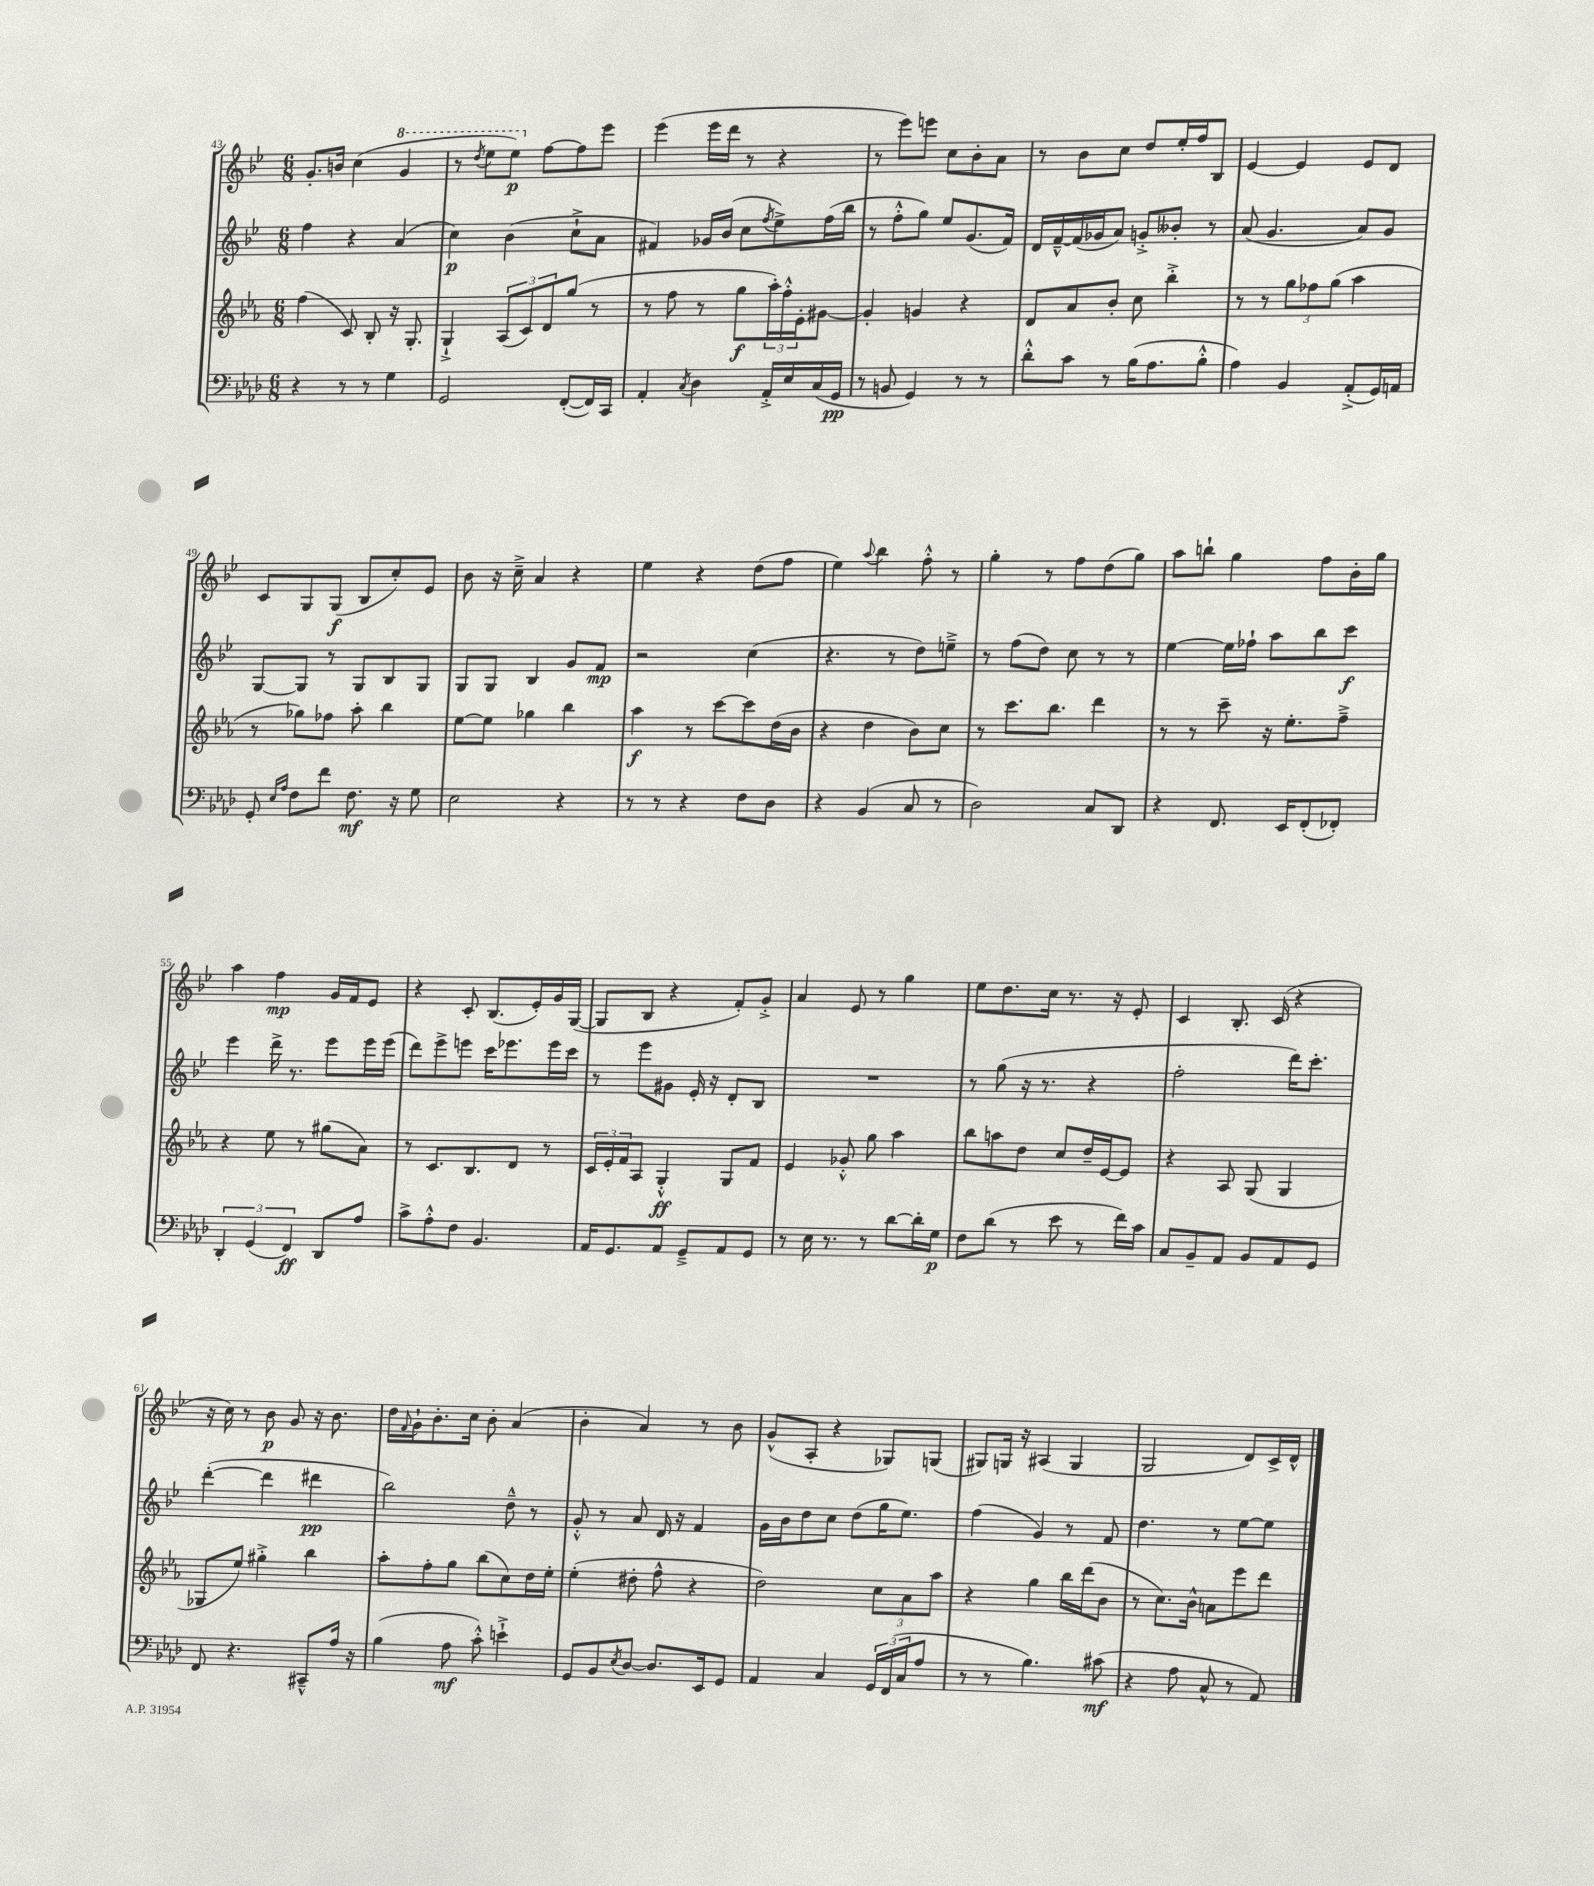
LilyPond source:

<<
\new StaffGroup <<
\new Staff = "s0" {
    \clef treble \key bes \major \numericTimeSignature \time 6/8
    g'8.-. b'16 c''4( \ottava #1 g''4 |
    r8 \acciaccatura { d'''8 } ees'''8 ees'''8\p) \ottava #0 f''8~ f''8 ees'''8 |
    ees'''4( ees'''16 d'''16 r8 r4 |
    r8 ees'''8) e'''8 c''8 bes'8-. a'8 |
    r8 bes'8 c''8 d''8 ees''16-. f''16 bes8 |
    ees'4~ ees'4 ees'8 d'8 |
    c'8 g8 g8\f( bes8 c''8-.) ees'8 |
    bes'8 r16 c''16---> a'4 r4 |
    ees''4 r4 d''8( f''8 |
    ees''4) \appoggiatura { a''8 } bes''4 f''8-.-^ r8 |
    g''4-. r8 f''8 d''8( g''8) |
    a''8 b''8-! g''4 f''8 bes'16-. g''16 |
    a''4 f''4\mp g'16 f'16 ees'8 |
    r4 c'8-. bes8.( ees'16-.) g'16 g16~( |
    g8 bes8 r4 f'8-.) g'8-.-> |
    a'4 ees'8 r8 g''4 |
    ees''8 d''8. c''16 r8. r16 ees'8-. |
    c'4 bes8.-. c'16( r4 |
    r16 c''16) r8 bes'8\p g'8 r16 bes'8. |
    d''16 \appoggiatura { f'8 } g'16-! bes'8.-. c''16 bes'8-. a'4( |
    bes'4-. a'4) r8 bes'8 |
    g'8-^( a8-. r4 ges8) g8( |
    gis8) g16 r16 ais4( g4 |
    g2 d'8) c'16-> d'16-^ \bar "|." |
}
\new Staff = "s1" {
    \clef treble \key bes \major \numericTimeSignature \time 6/8
    f''4 r4 a'4( |
    c''4\p) bes'4( c''8-!-> a'8 |
    fis'4) ges'16 bes'16( c''8 \acciaccatura { f''8 } ees''8->) f''16( bes''16 |
    r8 f''8-.-^ g''8) ees''8 g'8.( f'16) |
    d'16 f'16~---^ f'16( ges'16 a'8) g'8-.-> beses'8-. r8 |
    a'8( g'4. a'8) g'8 |
    g8~ g8 r8 g8 bes8 g8 |
    g8 g8 bes4 g'8 f'8\mp |
    r2 c''4( |
    r4. r8 d''8) e''8---> |
    r8 f''8( d''8) c''8 r8 r8 |
    ees''4~ ees''16 fes''16-! a''8 bes''8 c'''8\f |
    ees'''4 d'''16-> r8. ees'''8 ees'''16 ees'''16( |
    d'''8) ees'''8-> e'''8 c'''16 ees'''8. ees'''16 c'''16 |
    r8 ees'''8 gis'8 ees'16-. r16 d'8-. bes8 |
    R2. |
    r8 g''8( r16 r8. r4 |
    f''2-. d'''16) c'''8.-. |
    d'''4~-.( d'''4 dis'''4\pp |
    bes''2) d''8---^ r8 |
    g'8-.-^ r8 a'8 d'16 r16 f'4 |
    g'16 bes'16 d''8 c''8 d''8( g''16 ees''8.) |
    f''4( g'4) r8 f'8 |
    d''4. r8 ees''8~ ees''8 \bar "|." |
}
\new Staff = "s2" {
    \clef treble \key ees \major \numericTimeSignature \time 6/8
    f''4( c'8) bes8-. r16 g8.-. |
    g4-!-> \tuplet 3/2 { aes8( c'8) d'8 } g''8( r8 |
    r8 f''8 r8 g''8\f \tuplet 3/2 { aes''16-.) f''16-.-^ ees'16-. } gis'8~ |
    gis'4-. g'4 r4 |
    d'8 aes'8 bes'8-. c''8 bes''4-.-> |
    r8 r8 \tuplet 3/2 { g''8 fes''8 g''8( } aes''4 |
    r8 ges''8) fes''8 aes''8-. bes''4 |
    ees''8~ ees''8 ges''4 bes''4 |
    aes''4\f r8 c'''8~ c'''8 d''16( bes'16 |
    r4 d''4 bes'8) c''8 |
    r8 c'''8. bes''8. d'''4 |
    r8 r8 c'''8-- r16 ees''8.-. f''8---> |
    r4 ees''8 r8 gis''8( aes'8) |
    r8 c'8. bes8. d'8 r8 |
    \tuplet 3/2 { c'16 ees'16-. f'16 } aes8 g4-.-^\ff g8 f'8 |
    ees'4 ges'8-.-^ g''8 aes''4 |
    bes''8 a''8 d''8 c''8 d''16-- ees'16~ ees'8 |
    r4 aes8 g8( g4 |
    ges8 ees''8) gis''4-.-> bes''4 |
    aes''8-. f''8-. g''8 bes''8( c''8) d''16 ees''16-. |
    ees''4-.( dis''8-. f''8-^ r4 |
    d''2) \tuplet 3/2 { c''8 aes'8 aes''8 } |
    r4 g''4 bes''16 d'''16( bes'8 |
    r8 c''8.) bes'16-^ a'8 ees'''8 d'''8 \bar "|." |
}
\new Staff = "s3" {
    \clef bass \key aes \major \numericTimeSignature \time 6/8
    r4 r8 r8 g4 |
    g,2 f,8~-.( f,16) c,16 |
    aes,4-. \acciaccatura { c8 } des4 aes,16-.-> ees16 c16( g,16\pp |
    r8 b,8 g,4) r8 r8 |
    des'8-.-^ c'8 r8 bes16( aes8. bes8-.-^ |
    aes4) bes,4 aes,8-.->( g,16) a,16 |
    g,8-. \grace { ees16 aes16 } f8 f'8 f8.\mf r16 g8 |
    ees2 r4 |
    r8 r8 r4 f8 des8 |
    r4 bes,4( c8 r8 |
    des2) c8 des,8 |
    r4 f,8. ees,16 f,8-.( fes,8-.) |
    \tuplet 3/2 { des,4-. g,4( f,4\ff) } des,8 aes8 |
    c'8-> aes8-.-^ f8 bes,4. |
    aes,16 g,8. aes,8 g,8---> aes,8 g,8 |
    r8 ees16 r8. r8 des'8~ des'16-. g16\p |
    f8 des'8( r8 ees'8 r8 f'16) c'16 |
    c8 bes,8-- aes,8 bes,8 aes,8 g,8 |
    f,8 r4. cis,8---^ aes16 r16 |
    bes4( aes8\mf c'8-.-^) e'4-!-> |
    g,8 bes,8 \acciaccatura { ees8 } des8~ des8. ees,16 g,8 |
    aes,4 c4 \tuplet 3/2 { g,16 f,16( c16 } aes8 |
    r8 r8 bes4.) cis'8\mf( |
    r4 aes8 c8-^ r8 aes,8) \bar "|." |
}
>>
>>
\layout { \context { \Score currentBarNumber = #43 } }
